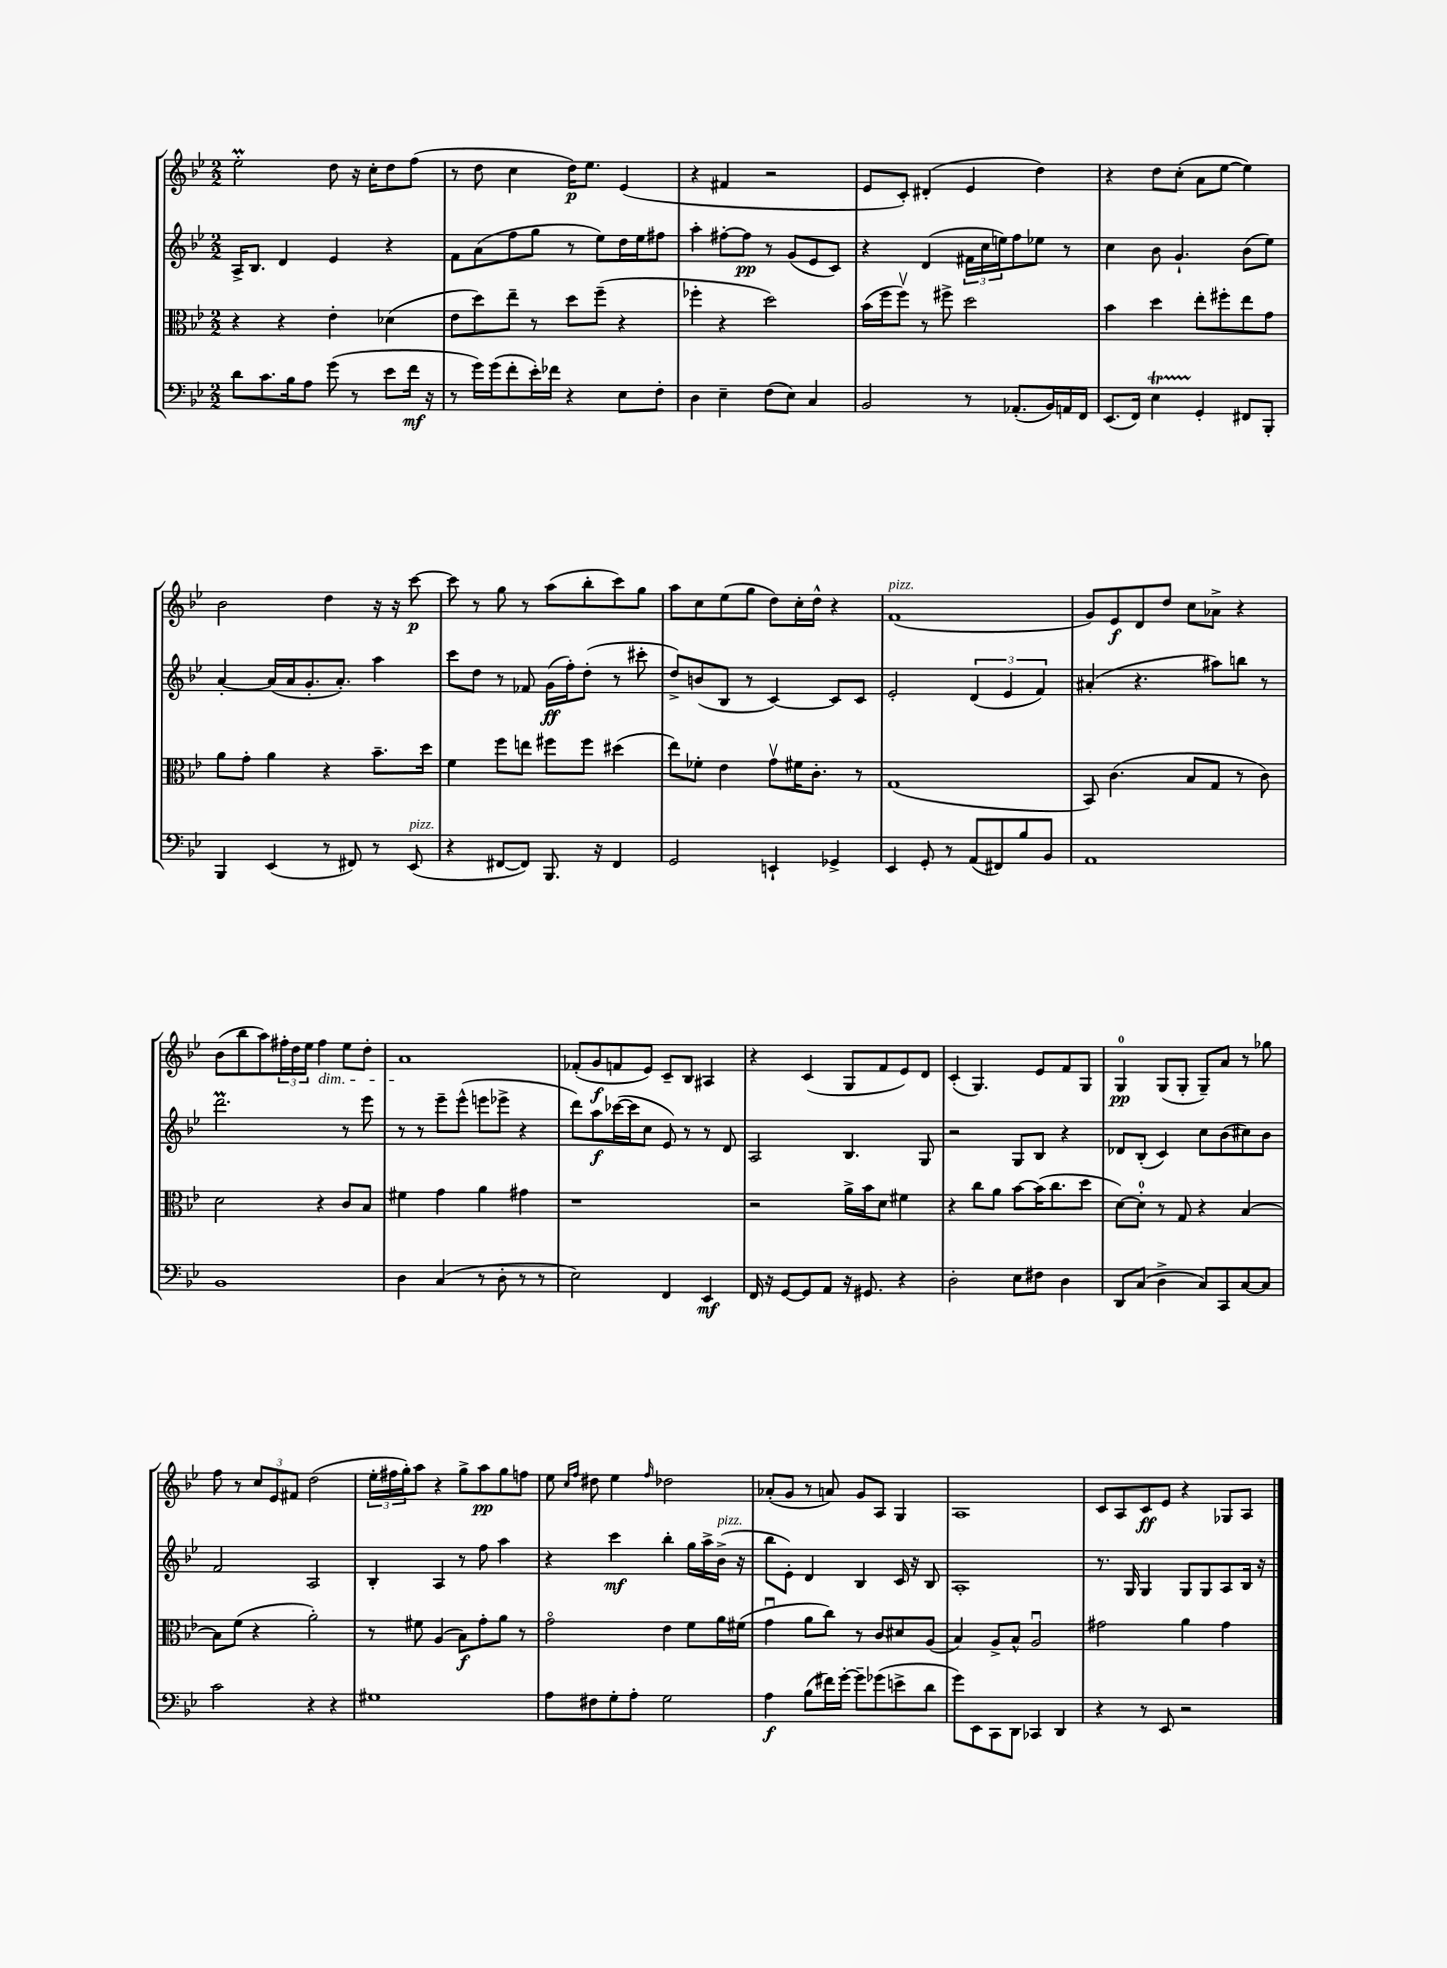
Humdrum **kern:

**kern	**kern	**kern	**kern
*staff4	*staff3	*staff2	*staff1
*clefF4	*clefC3	*clefG2	*clefG2
*k[b-e-]	*k[b-e-]	*k[b-e-]	*k[b-e-]
*M2/2	*M2/2	*M2/2	*M2/2
8d\L	4r	16A^/LK	2ee-'\
.	.	8.B-/J	.
8.c\	.	.	.
.	4r	4d/	.
16B-\k	.	.	.
8A\J	.	.	.
(8g\	4e-'\	4e-/	8dd\
8r	.	.	16r
.	.	.	16cc'\LK
8e-\L	(4d-\	4r	8dd\
16f\Jk	.	.	(8ff\J
16r	.	.	.
=	=	=	=
8r	8e-\L	8f\L	8r
16g\LL)	8dd\)	(8a\	8dd\
(16g\J	.	.	.
8f'\	8ee-~\J	8ff\	4cc\
16e-'\L)	8r	8gg\J	.
16f-\JJ	.	.	.
4r	8dd\L	8r	16dd\LK)
.	.	.	8.ee-\J
.	(8ff~\J	8ee-\L)	.
8E-\L	4r	16dd\L	(4e-/
.	.	16ee-\J	.
8F'\J	.	8ff#\J	.
=	=	=	=
4D\	4ff-'\	4aa'\	4r
4E-~\	4r	[8ff#'\L	4f#/
.	.	8ff#\]J	.
(8F\L	2dd\)	8r	2r
8E-\J)	.	(8g/L	.
4C/	.	8e-/	.
.	.	8c/J)	.
=	=	=	=
2BB-/	(16b-\LL	4r	8e-/L
.	16ff\J	.	.
.	8ffv\J)	.	8c'/J)
.	8r	(4d/	(4d#'/
.	8ff#^\	.	.
8r	2dd\	24f#\LL	4e-/
.	.	24cc\	.
.	.	24ee\J)	.
(8.AA-'/L	.	8ff\	.
.	.	8ee-\J	4dd\)
16BB-/L)	.	.	.
16AA/	.	8r	.
16FF/JJ	.	.	.
=	=	=	=
(8.EE-/L	4b-\	4cc\	4r
16FF/Jk)	.	.	.
4E-\	4dd\	8b-\	8dd\L
.	.	4.g`/	(8cc'\J
4GG'/	8ee-'\L	.	8a\L
.	8ff#'\	.	[8ee-\J
8FF#/L	8ee-\	(8b-\L	4ee-\])
8BBB-'/J	8g\J	8ee-\J)	.
=	=	=	=
4BBB-/	8a\L	[4a'/	2b-\
.	8g'\J	.	.
(4EE-/	4a\	(16a/]LL	.
.	.	16a/J	.
.	.	8.g'/	.
8r	4r	.	4dd\
.	.	8.a'/J)	.
8FF#/)	.	.	.
8r	8.b-~\L	4aa\	16r
.	.	.	16r
(8EE-/	.	.	[8ccc\
.	16dd\Jk	.	.
=	=	=	=
4r	4f\	8ccc\L	8ccc\]
.	.	8dd\J	8r
[8FF#/L	8ff\L	8r	8gg\
8FF#/]J)	8ee\J	8f-/	8r
8.BBB-/	8ff#\L	(16g\LL	(8aa\L
.	.	16ff'\J)	.
.	8ff#\J	(8dd'\J	8bb-'\
16r	.	.	.
4FF#/	(4dd#\	8r	8ccc\)
.	.	8ccc#'\	8gg\J
=	=	=	=
2GG/	8ee-\L)	8dd^/L)	8aa\L
.	8f-'\J	(8b/	8cc\
.	4e-\	8B-/J	(8ee-\
.	.	8r	8gg\J
4EE`/	8gv\L	[4c/)	8dd\L)
.	16f#\K	.	16cc'\L
.	8.c'\J	.	16dd^^\JJ
4GG-^/	.	8c/]L	4r
.	8r	8c/J	.
=	=	=	=
4EE-/	(1G	2e-'/	(1f
8GG'/	.	.	.
8r	.	.	.
(8AA/L	.	(6d/	.
8FF#/)	.	.	.
.	.	6e-/	.
8B-/	.	.	.
.	.	6f/)	.
8BB-/J	.	.	.
=	=	=	=
1AA	8BB-/)	(4a#'/	8g/L)
.	(4.c\	.	8e-/
.	.	4.r	8d/
.	.	.	8dd/J
.	8B-/L	.	8cc\L
.	8G/J	8aa#\L)	8a-^\J
.	8r	8bb\J	4r
.	8c\)	8r	.
=	=	=	=
1BB-	2d\	2.ddd\	(8b-\L
.	.	.	8bb-\
.	.	.	8aa\)
.	.	.	24ff#'\L
.	.	.	24dd\
.	.	.	24ee-\JJ
.	4r	.	4ff#\
.	8c/L	8r	8ee-\L
.	8B-/J	8eee-\	8dd'\J
=	=	=	=
4D\	4f#\	8r	1a
.	.	8r	.
(4C/	4g\	8eee-~\L	.
.	.	(8eee-^^\J	.
8r	4a\	8eee\L	.
8D'\	.	8eee-^\J	.
8r	4g#\	4r	.
8r	.	.	.
=	=	=	=
2E-\)	1r	8ddd\L)	(8f-'/L
.	.	8aa\	8g/
.	.	([16ccc-\L	8f/
.	.	16ccc-\]J	.
.	.	8cc\J	8e-/J)
4FF/	.	8e-/)	8c~/L
.	.	8r	8B-/J
4EE-/	.	8r	4A#/
.	.	8d/	.
=	=	=	=
16FF/	2r	2A/	4r
16r	.	.	.
[8GG/L	.	.	.
8GG/]	.	.	(4c/
8AA/J	.	.	.
16r	16a^\LL	4.B-/	8G/L
8.GG#/	16b-\J	.	.
.	8d\J	.	8f/
4r	4f#\	.	8e-/)
.	.	8G/	8d/J
=	=	=	=
2D'\	4r	2r	(4c'/
.	8cc\L	.	4.G/)
.	8a\J	.	.
8E-\L	[8b-\L	8G/L	.
8F#\J	(16b-\]K	8B-/J	8e-/L
.	8.cc\	.	.
4D\	.	4r	8f/
.	8dd\J	.	8G/J
=	=	=	=
8DD/L	[8d\L)	8d-/L	4G/
(8C/J	8d'\]J	(8B-'/J	.
4D^\	8r	4c/)	(8G/L
.	8G/	.	8G'/J
8C/L)	4r	8cc\L	8G~/L)
8CC/	.	(8b-\	8a/J
[8C/	[4B-/	8cc#\)	8r
8C/]J	.	8b-\J	8gg-\
=	=	=	=
2c\	8B-\]L	2f/	8ff\
.	(8f\J	.	8r
.	4r	.	12cc/L
.	.	.	12e-/
.	.	.	12f#/J
4r	2a'\)	2A/	(2dd\
4r	.	.	.
=	=	=	=
1G#	8r	4B-'/	24ee-'\LL
.	.	.	24ff#\
.	.	.	24gg'\J)
.	8f#\	.	8aa\J
.	(4A/	4A/	4r
.	8B-\L)	8r	8gg^\L
.	8g'\	8ff\	8aa\
.	8a\J	4aa\	8gg\
.	8r	.	8ff\J
=	=	=	=
8A\L	2go\	4r	8ee-\
.	.	.	16qqcc/LL
.	.	.	16qqff/JJ
8F#\	.	.	8dd#\
8G'\	.	4ccc\	4ee-\
8A'\J	.	.	.
.	.	.	16qqff/
2G\	4e-\	4bb-'\	2dd-\
.	8f\L	16gg\LL	.
.	.	16aa^\	.
.	16a\L	(16b-^\JJ	.
.	(16f#\JJ	16r	.
=	=	=	=
4A\	4gu\	8bb-\L	(8a-'/L
.	.	8e-'\J)	8g/J
(8B-\L	8a\L	4d/	8r
16f#\L)	8cc\J)	.	8a/)
[16g'\JJ	.	.	.
8g~\]L	8r	4B-/	8g/L
(8g-\	8c/L	.	8A/J
8e^\	8d#/	16c/	4G/
.	.	16r	.
8d\J	(8A/J	8B-/	.
=	=	=	=
8g\L)	4B-/)	1A'	1A
8EE-\	.	.	.
8CC\	8A^/L	.	.
8DD\J	8B-^^/J	.	.
4CC-/	2Au/	.	.
4DD/	.	.	.
=	=	=	=
4r	2g#\	8.r	8c/L
.	.	.	8A/
.	.	16G/	.
8r	.	4G/	8c/
8EE-/	.	.	8e-/J
2r	4a\	8G/L	4r
.	.	8G/	.
.	4g#\	8A/	8G-/L
.	.	16B-/Jk	8A/J
.	.	16r	.
==	==	==	==
*-	*-	*-	*-
